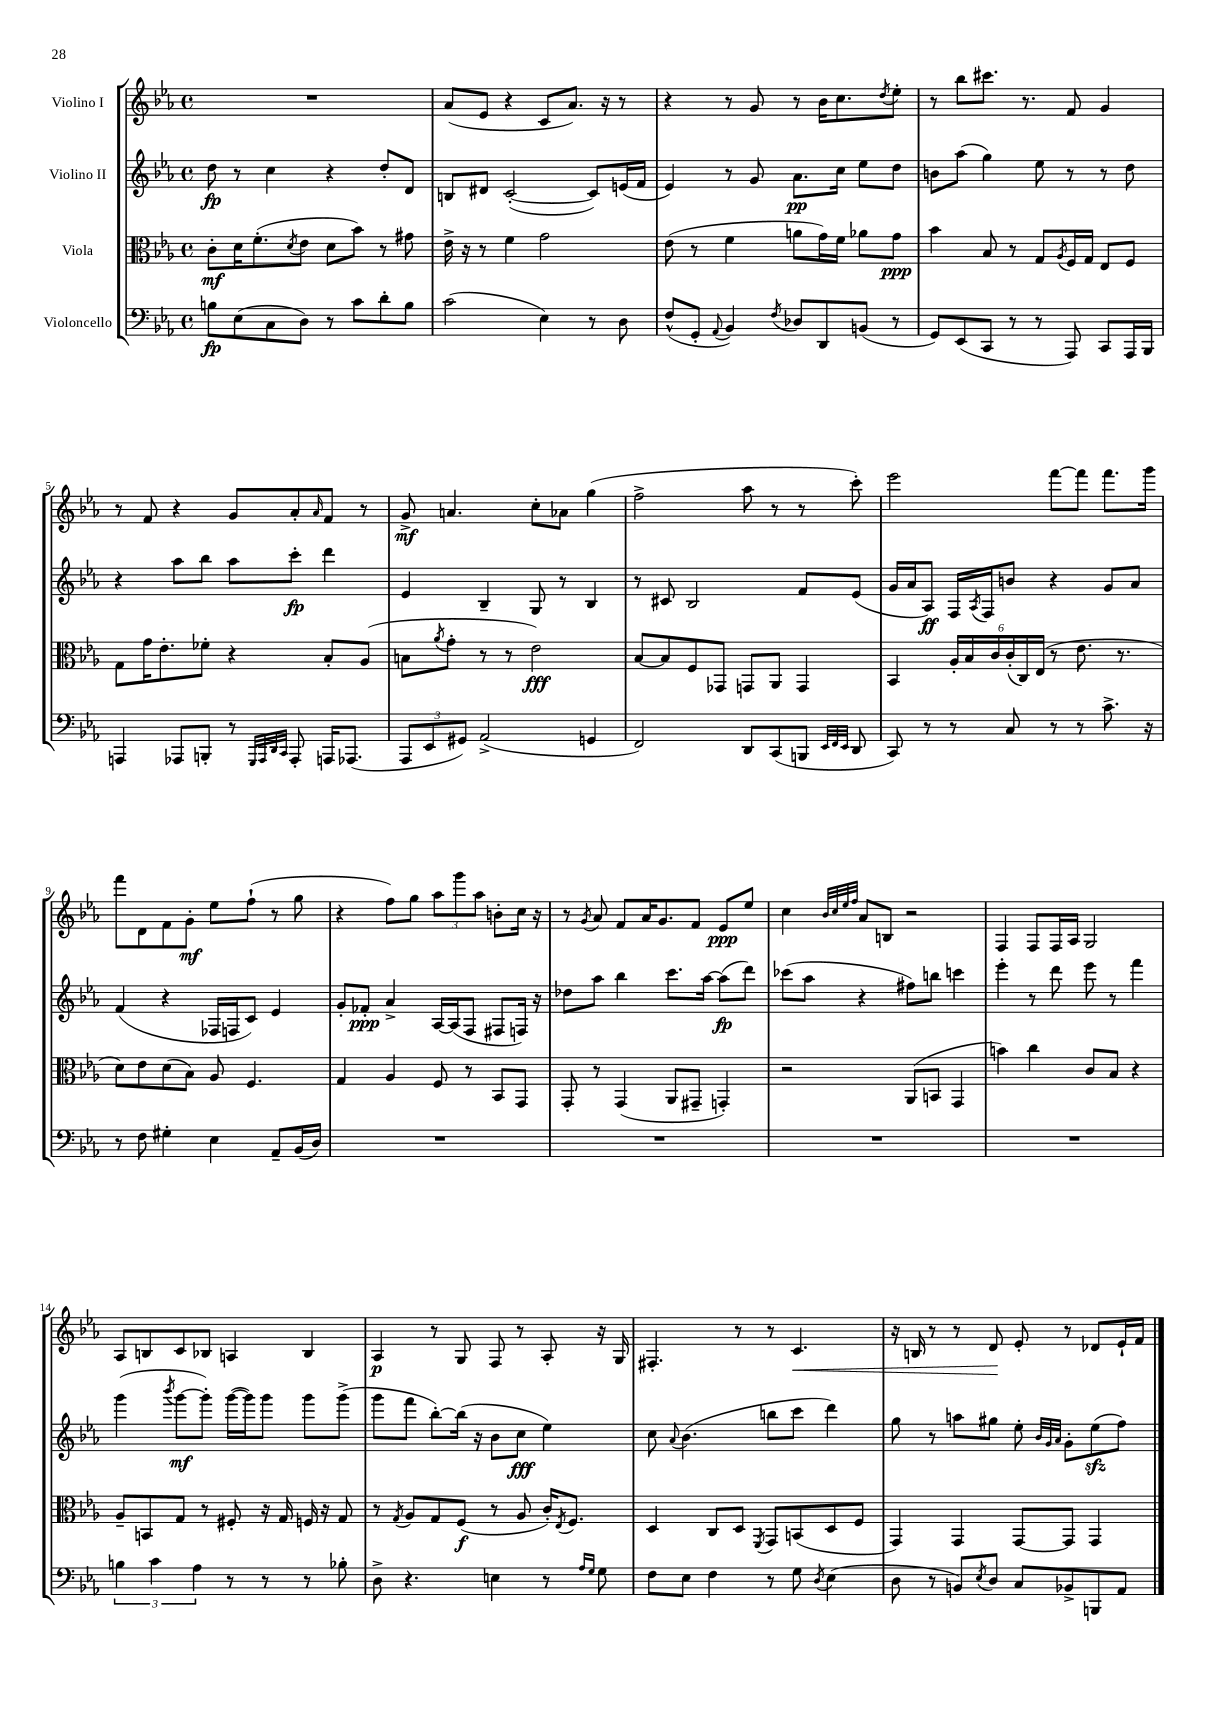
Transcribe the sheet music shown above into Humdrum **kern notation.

**kern	**kern	**kern	**kern
*staff4	*staff3	*staff2	*staff1
*clefF4	*clefC3	*clefG2	*clefG2
*k[b-e-a-]	*k[b-e-a-]	*k[b-e-a-]	*k[b-e-a-]
*M4/4	*M4/4	*M4/4	*M4/4
*met(c)	*met(c)	*met(c)	*met(c)
8B	8c'	8dd	1r
(8E-	16d	8r	.
.	(8.f'	.	.
8C	.	4cc	.
.	8qd	.	.
8D)	8e-	.	.
8r	8d	4r	.
8c	8b-)	.	.
8d'	8r	8dd'	.
8B	8g#	8d	.
=	=	=	=
(2c	16e-^	8B	(8a-
.	16r	.	.
.	8r	8d#	8e-
.	4f	([2c'	4r
4E-)	2g	.	8c
.	.	.	8.a-)
8r	.	8c])	.
.	.	.	16r
8D	.	(16e	8r
.	.	16f	.
=	=	=	=
(8F^^	(8e-	4e-)	4r
8GG'	8r	.	.
8qqAA-	.	.	.
4BB-)	4f	8r	8r
.	.	8g	8g
8qF	.	.	.
8D-	8a	8.a-	8r
8DD	16g)	.	16b-
.	16f	16cc	8.cc
(8BB	8a-	8ee-	.
.	.	.	8qdd
8r	8g	8dd	8ee-'
=	=	=	=
8GG)	4b-	8b	8r
(8EE-	.	(8aa-	8bb-
8CC	8B-	4gg)	8.ccc#
8r	8r	.	.
.	.	.	8.r
8r	8G	8ee-	.
.	8qA-	.	.
8AAA-)	16F	8r	8f
.	16G	.	.
8CC	8E-	8r	4g
16AAA-	8F	8dd	.
16BBB-	.	.	.
=	=	=	=
4AAA	8G	4r	8r
.	16g	.	8f
.	8.e-'	.	.
8AAA-	.	8aa-	4r
8BBB'	8f-'	8bb-	.
8r	4r	8aa-	8g
32qqGGG	.	.	.
32qqAAA-	.	.	.
32qqDD	.	.	.
32qqCC	.	.	.
8AAA-'	.	8ccc'	8a-'
.	.	.	16qqa-
16AAA	8B-'	4ddd	8f
(8.AAA-	.	.	.
.	(8A-	.	8r
=	=	=	=
12AAA-	8B	4e-	8g^
12EE-	.	.	.
.	8qa-	.	.
.	8g'	.	4.a
12GG#)	.	.	.
(2AA-^	8r	4B-~	.
.	8r	.	.
.	2e-)	8G	8cc'
.	.	8r	8a-
4GG	.	4B-	(4gg
=	=	=	=
2FF)	[8B-	8r	2ff^
.	8B-]	8c#	.
.	8F	2B-	.
.	8GG-	.	.
8DD	8GG	.	8aa-
(8CC	8AA-	.	8r
8BBB	4GG	8f	8r
32qqEE-	.	.	.
32qqFF	.	.	.
32qqEE-	.	.	.
8DD	.	(8e-	8ccc')
=	=	=	=
8CC)	4BB-	16g	2eee-
.	.	16a-	.
8r	.	8A-)	.
8r	24A-'	16F	.
.	24B-	.	.
.	.	8qA-	.
.	.	16F	.
.	24c	.	.
8C	(24c'	8b	.
.	24C)	.	.
.	(24E-	.	.
8r	8r	4r	[8fff
8r	8.e-	.	8fff]
8.c^	.	8g	8.fff
.	8.r	.	.
.	.	8a-	.
16r	.	.	16ggg
=	=	=	=
8r	8d)	(4f	8fff
8F	8e-	.	8d
4G#'	(8d	4r	8f
.	8B-)	.	8g'
4E-	8A-	16F-	8ee-
.	.	16F	.
.	4.F	8c)	(8ff`
8AA-~	.	4e-	8r
(16BB-	.	.	8gg
16D)	.	.	.
=	=	=	=
1r	4G	8g'	4r
.	.	8f-'	.
.	4A-	4a-^	8ff)
.	.	.	8gg
.	8F	[16A-	12aa-
.	.	(16A-]	.
.	.	.	12ggg
.	8r	8F	.
.	.	.	12aa-
.	8BB-	8F#	8b'
.	8GG	16F)	16cc
.	.	16r	16r
=	=	=	=
1r	8GG'	8dd-	8r
.	.	.	8qg
.	8r	8aa-	8a-
.	(4GG	4bb-	8f
.	.	.	16a-
.	.	.	8.g
.	8AA-	8.ccc	.
.	8GG#~	.	8f
.	.	[16aa-	.
.	4GG')	(8aa-]	8e-
.	.	8ddd)	8ee-
=	=	=	=
1r	2r	(8ccc-	4cc
.	.	8aa-	.
.	.	.	32qqb-
.	.	.	32qqcc
.	.	.	32qqee-
.	.	.	32qqff
.	.	4r	8a-
.	.	.	8B
.	(8AA-	8ff#)	2r
.	8BB	8bb	.
.	4GG	4ccc	.
=	=	=	=
1r	4b)	4eee-'	4F
.	4cc	8r	8F
.	.	8ddd	16F
.	.	.	16A-
.	8c	8eee-	2G
.	8B-	8r	.
.	4r	4fff	.
=	=	=	=
6B	8A-~	(4ggg	8A-
.	8BB	.	8B
6c	.	.	.
.	.	8qbbb-	.
.	8G	[8ggg	8c
6A-	.	.	.
.	8r	8ggg'])	8B-
8r	8F#'	([16ggg	4A
.	.	16ggg])	.
8r	16r	8ggg	.
.	16G	.	.
8r	16F	8ggg	4B-
.	16r	.	.
8B-'	8G	(8ggg^	.
=	=	=	=
8D^	8r	8ggg	4A-
.	8qG	.	.
4.r	8A-	8fff	.
.	8G	[8bb-')	8r
.	(8F	(16bb-]	8G
.	.	16r	.
4E	8r	8b-	8F
.	8A-	8cc	8r
8r	16c')	4ee-)	8A-'
.	8qE-	.	.
.	8.F	.	.
16qqA-	.	.	.
16qqG	.	.	.
8G	.	.	16r
.	.	.	16G
=	=	=	=
8F	4D	8cc	4.F#'
.	.	8qqa-	.
8E-	.	(4.b-	.
4F	8C	.	.
.	8D	.	8r
.	8qFF	.	.
8r	8GG	8bb	8r
8G	(8BB	8ccc	4.c
8qD	.	.	.
(4E-	8D	4ddd)	.
.	8F	.	.
=	=	=	=
8D	4GG)	8gg	16r
.	.	.	16B
8r	.	8r	8r
8BB)	4GG	8aa	8r
8qE-	.	.	.
8D	.	8gg#	8d
8C	[8GG	8ee-'	8e-'
.	.	32qqb-	.
.	.	32qqg	.
.	.	32qqa-	.
8BB-^	8GG]	8g'	8r
8BBB	4GG	(8ee-	8d-
8AA-	.	8ff)	16e-`
.	.	.	16f
==	==	==	==
*-	*-	*-	*-
